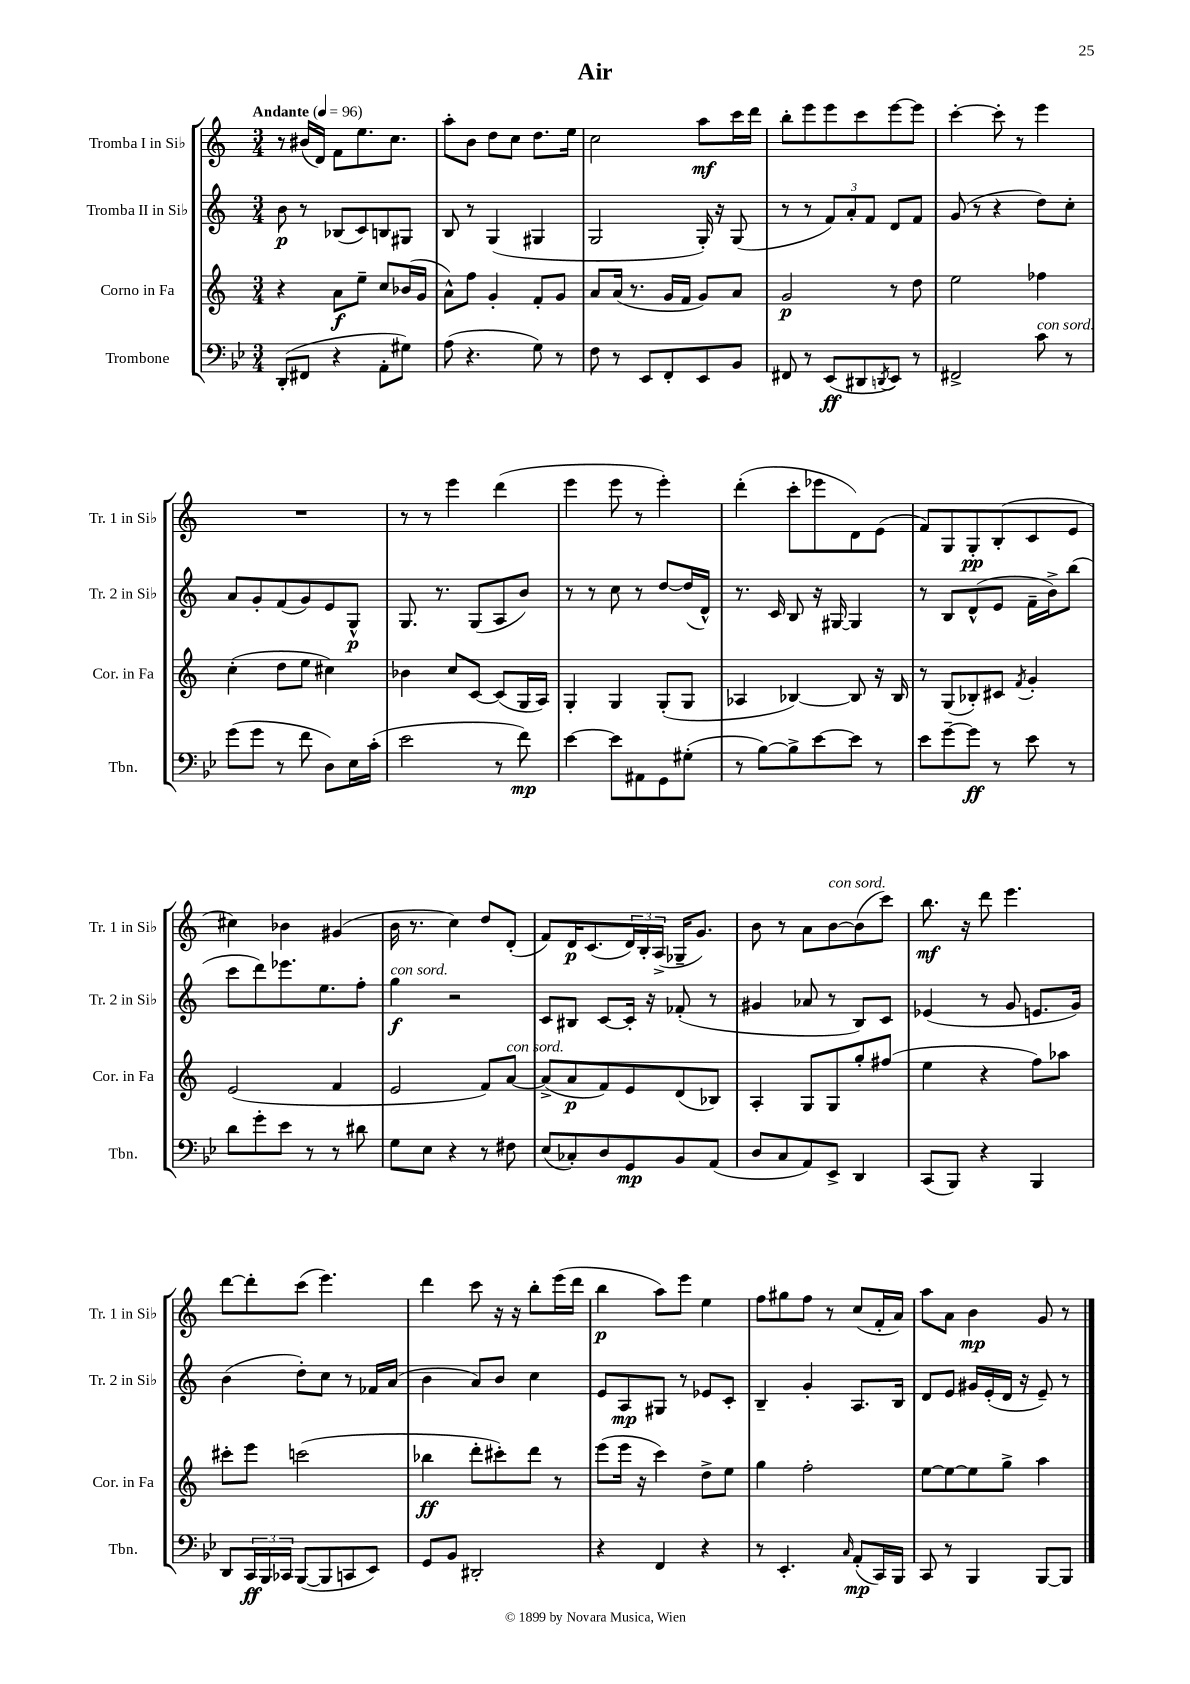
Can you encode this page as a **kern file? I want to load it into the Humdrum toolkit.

**kern	**kern	**kern	**kern
*staff4	*staff3	*staff2	*staff1
*clefF4	*clefG2	*clefG2	*clefG2
*k[b-e-]	*k[]	*k[]	*k[]
*M3/4	*M3/4	*M3/4	*M3/4
*MM96	*MM96	*MM96	*MM96
(8DD'/L	4r	8b\	8r
8FF#/J	.	8r	(16b#/LL
.	.	.	16d/JJ)
4r	8a\L	(8B-/L	8f\L
.	8ee~\J	8c/)	8.ee\
8AA'\L	8cc/L	8B/	.
.	.	.	8.cc\J
8G#\J)	(16b-/L	8G#/J	.
.	16g/JJ	.	.
=	=	=	=
(8A\	8a^^\L)	8B/	8aa'\L
4.r	8ff\J	8r	8b\J
.	4g'/	(4G/	8dd\L
.	.	.	8cc\J
8G\)	8f'/L	4G#/	8.dd\L
8r	8g/J	.	.
.	.	.	16ee\Jk
=	=	=	=
8F\	8a/L	2G/	2cc\
8r	(16a/Jk	.	.
.	8.r	.	.
8EE-/L	.	.	.
8FF'/	16g/LL	.	.
.	16f/JJ	.	.
8EE-/	8g/L)	16G'/)	8aa\L
.	.	16r	.
8BB-/J	8a/J	(8G/	16ccc\L
.	.	.	16ddd\JJ
=	=	=	=
8FF#/	2g/	8r	8bb'\L
8r	.	8r	8eee\
(8EE-/L	.	12f/L)	8eee\
.	.	12a'/	.
8DD#/	.	.	8ccc\
.	.	12f/J	.
8qDD/	.	.	.
8EE-/J)	8r	8d/L	[8eee\
8r	8dd\	8f/J	8eee\]J
=	=	=	=
2FF#^/	2ee\	(8g/	[4ccc'\
.	.	8r	.
.	.	4r	8ccc'\]
.	.	.	8r
8c\	4ff-\	8dd\L)	4eee\
8r	.	8cc'\J	.
=	=	=	=
(8g\L	(4cc'\	8a/L	2.r
8g\J	.	8g'/	.
8r	8dd\L	(8f/	.
8f\	8ee\J	8g/)	.
8D\L)	4cc#\)	8e/	.
16E-\L	.	8G^^/J	.
(16c'\JJ	.	.	.
=	=	=	=
2e-\	4b-\	8.G/	8r
.	.	.	8r
.	.	8.r	.
.	8cc/L	.	4eee\
.	[8c/J	(8G/L	.
8r	(8c/]L	8A/	(4ddd\
8f\)	16G/L	8b/J)	.
.	16A/JJ)	.	.
=	=	=	=
[4e-\	4G'/	8r	4eee\
.	.	8r	.
8e-\]L	4G/	8cc\	8eee\
8AA#\	.	8r	8r
8GG\	(8G'/L	[8dd/L	4eee'\)
(8G#'\J	8G/J	(16dd/]L	.
.	.	16d^^/JJ)	.
=	=	=	=
8r	4A-/	8.r	(4ddd'\
[8B-\L)	.	.	.
.	.	16c/	.
8B-^\]	[4B-/)	8B/	8ccc'\L
[8e-\	.	16r	8eee-\
.	.	[16G#/	.
8e-\]J	8B-/]	4G#/]	8d\)
8r	16r	.	(8e\J
.	16B-/	.	.
=	=	=	=
8e-\L	8r	8r	8f/L)
[8g~\	(8G/L	8B/L	8G/
8g\]J	8B-'/)	(8d^^/	8G'/
8r	8c#/J	8e/J	(8B'/
.	8qf/	.	.
8e-\	4g'/	16f~\LL	8c/
.	.	16b^\J)	.
8r	.	(8bb\J	8e/J
=	=	=	=
8d\L	(2e/	8ccc\L	4cc#\)
8g'\	.	8ddd\)	.
8e-\J	.	8.eee-\	4b-\
8r	.	.	.
.	.	8.ee\	.
8r	4f/	.	(4g#/
8d#\	.	8ff'\J	.
=	=	=	=
8G\L	2e/	4gg\	16b\
.	.	.	8.r
8E-\J	.	.	.
4r	.	2r	4cc\)
8r	8f/L)	.	8dd/L
8F#\	[8a/J	.	(8d'/J
=	=	=	=
(8E-/L	(8a^/]L	8c/L	8f/L)
8C-'/)	8a/	8B#/J	16d/K
.	.	.	(8.c/
8D/	8f/)	[8c/L	.
8GG/	8e/	16c'/]Jk	24d/L)
.	.	.	24B'/
.	.	16r	.
.	.	.	(24A^/JJ
8BB-/	(8d/	(8f-'/	16G-~/LK
.	.	.	8.g/J)
(8AA/J	8B-/J)	8r	.
=	=	=	=
8D/L	4A'/	4g#/	8b\
8C/	.	.	8r
8AA/)	8G/L	8a-/	8a\L
8EE-^/J	8G/	8r	[8b\
4DD/	8gg'/	8B/L)	(8b\]
.	(8ff#/J	8c/J	8ccc\J)
=	=	=	=
(8CC/L	4ee\	(4e-/	8.bb\
8BBB-/J)	.	.	.
.	.	.	16r
4r	4r	8r	8ddd\
.	.	8g/	4.eee\
4BBB-/	8ff\L)	8.e/L	.
.	8aa-\J	.	.
.	.	16g/Jk)	.
=	=	=	=
8DD/L	8ccc#'\L	(4b\	[8ddd\L
24CC/L	8eee\J	.	8ddd'\]
24BBB-/	.	.	.
24CC-/JJ	.	.	.
([8BBB-/L	(2ccc\	8dd'\L)	(8ccc\J
8BBB-/]	.	8cc\J	4.eee\)
8CC/	.	8r	.
8EE-/J)	.	16f-/LL	.
.	.	(16a/JJ	.
=	=	=	=
8GG/L	4bb-\	4b\	4ddd\
8BB-/J	.	.	.
2DD#'/	8ddd'\L	8a/L)	8ccc\
.	8ccc#'\)	8b/J	16r
.	.	.	16r
.	8ddd\J	4cc\	8bb'\L
.	8r	.	(16eee\L
.	.	.	16ddd\JJ
=	=	=	=
4r	(8eee\L	8e/L	4bb\
.	16eee\Jk	8A/	.
.	16r	.	.
4FF/	4ccc\)	8G#/J	8aa\L)
.	.	8r	8eee\J
4r	8dd^\L	8e-/L	4ee\
.	8ee\J	8c'/J	.
=	=	=	=
8r	4gg\	4B~/	8ff\L
4.EE-'/	.	.	8gg#\
.	2ff'\	4g'/	8ff\J
.	.	.	8r
16qqC/	.	.	.
(8AA'/L	.	8.A/L	(8cc/L
16CC/L)	.	.	16f'/L
16BBB-/JJ	.	16B/Jk	16a/JJ)
=	=	=	=
8CC/	[8ee\L	8d/L	8aa\L
8r	8ee\_	8e/J	8a\J
4BBB-/	8ee\]	16g#/LL	4b\
.	.	(16e'/	.
.	8gg^\J	16d/JJ	.
.	.	16r	.
[8BBB-/L	4aa\	8e~/)	8g/
8BBB-/]J	.	8r	8r
==	==	==	==
*-	*-	*-	*-
